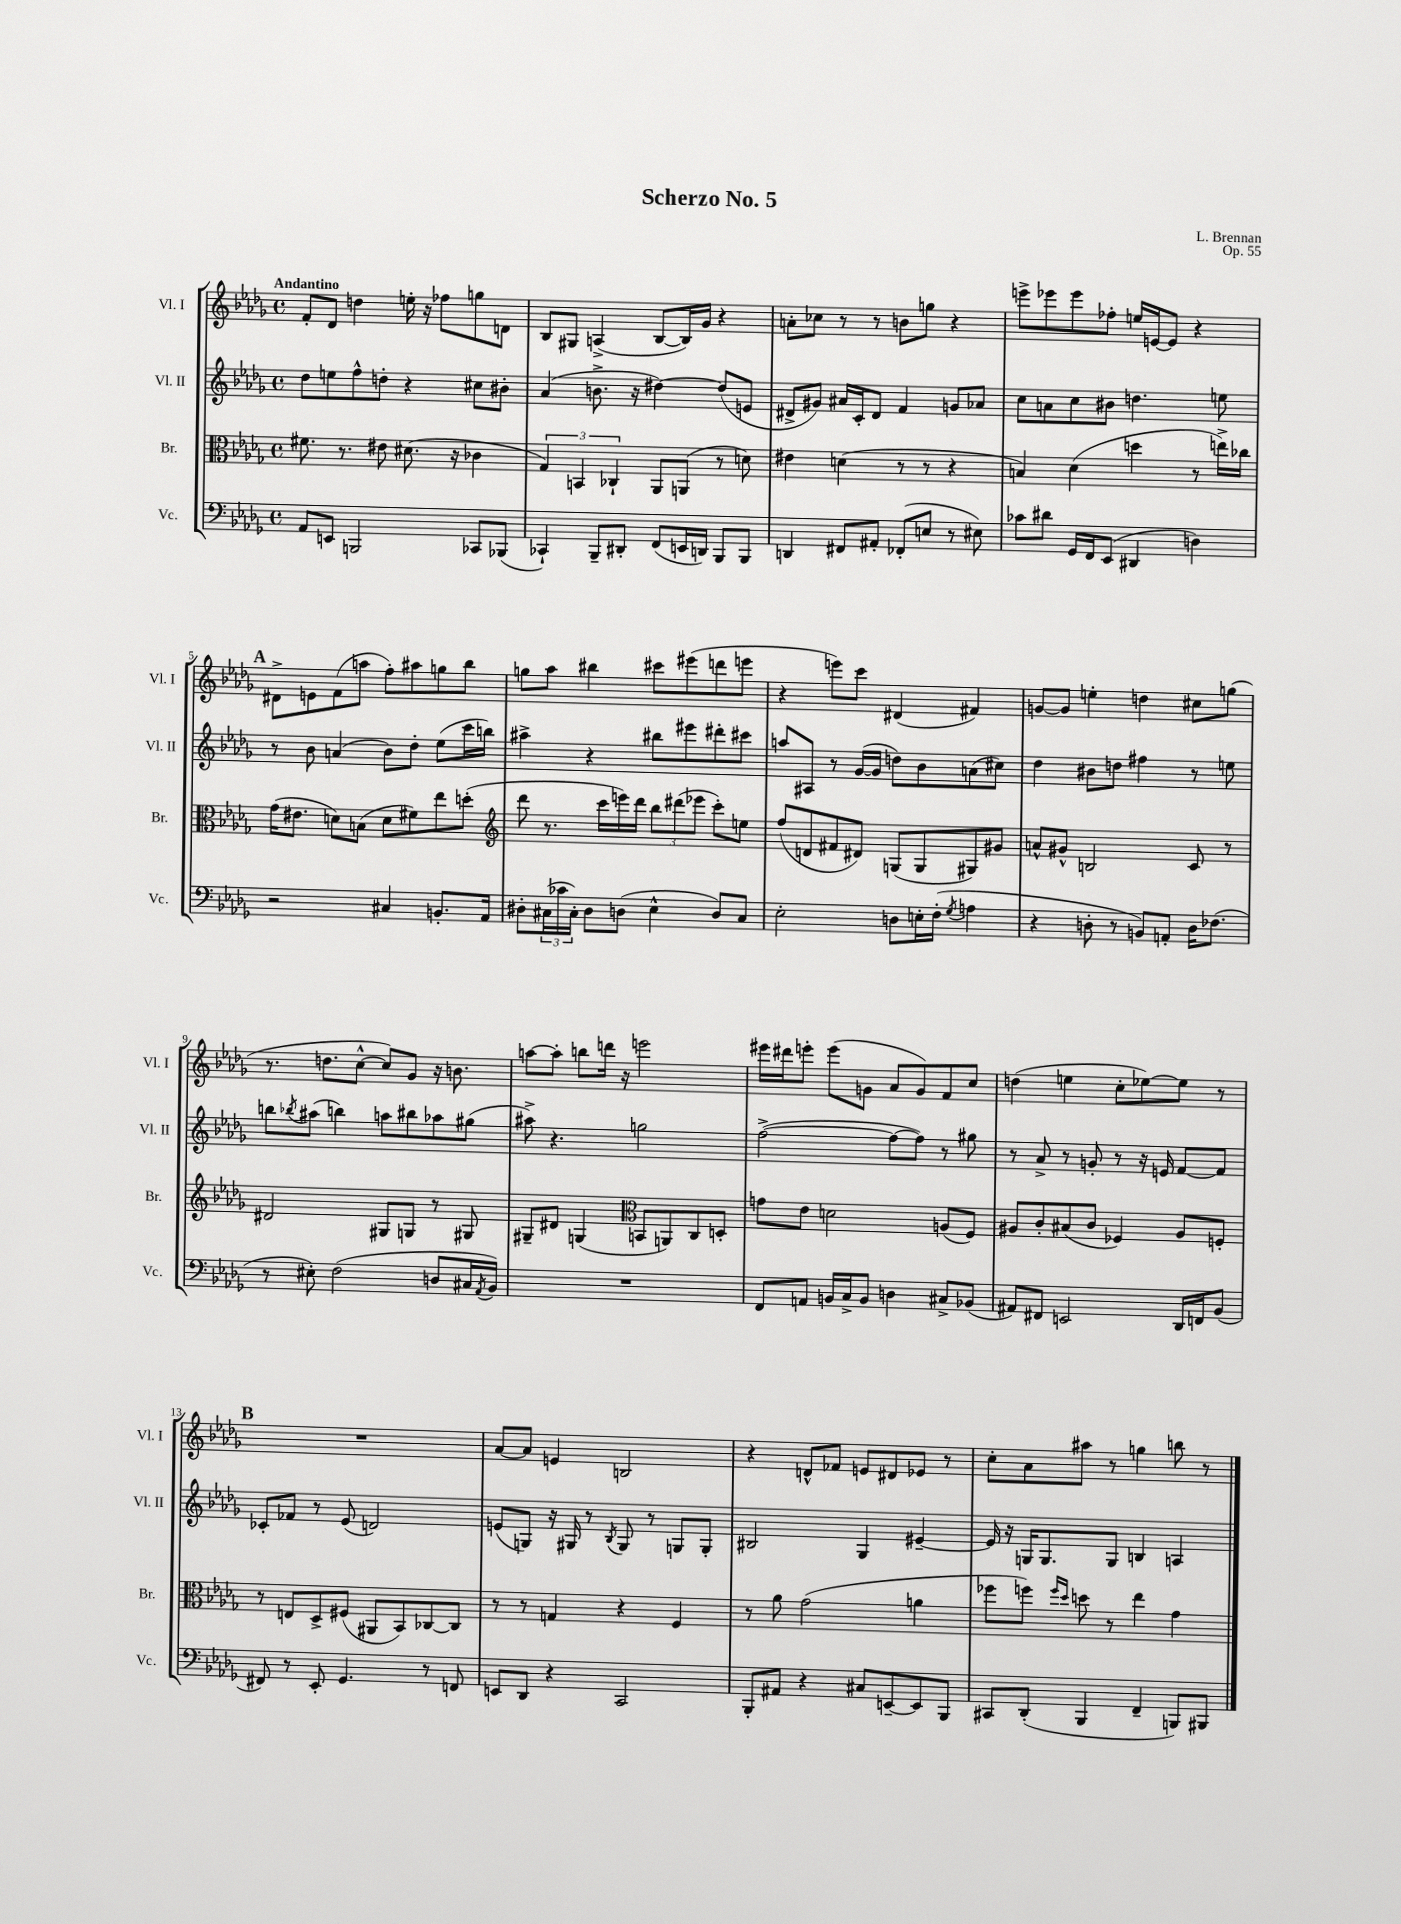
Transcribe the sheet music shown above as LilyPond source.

\header { title = "Scherzo No. 5" composer = "L. Brennan" opus = "Op. 55" }
<<
\new StaffGroup <<
\new Staff = "s0" \with { instrumentName = "Vl. I" shortInstrumentName = "Vl. I" } {
    \clef treble \key des \major \defaultTimeSignature \time 4/4 \tempo "Andantino"
    f'8-. des'8 d''4 e''16-. r16 fes''8 g''8 d'8 |
    bes8 gis8 a4->( bes8~ bes16) ges'16 r4 |
    a'8-. ces''8 r8 r8 b'8 g''8 r4 |
    e'''8-> ees'''8 ees'''8 fes''8-. e''16 e'16~ e'8 r4 |
    \mark \markup { \bold "A" } dis'8-> e'8 f'8( a''8 f''8-.) ais''8 g''8 bes''8 |
    g''8 aes''8 bis''4 cis'''8 eis'''8( d'''8 e'''8 |
    r4 e'''8) c'''8 dis'4( fis'4) |
    g'8~ g'8 e''4-. d''4 cis''8 g''8( |
    r8. d''8. c''8~-^ c''8) ges'8 r16 b'8. |
    a''8~ a''8-. b''8 d'''16 r16 e'''2 |
    eis'''16 dis'''16 e'''8-. e'''8( g'8 aes'8 g'8) f'8 c''8 |
    d''4( e''4 c''8-. ees''8~) ees''8 r8 |
    \mark \markup { \bold "B" } R1 |
    aes'8~ aes'8 e'4 b2 |
    r4 d'8-^ fes'8 e'8 dis'8 ees'8 r8 |
    c''8-. aes'8 ais''8 r8 g''4 b''8 r8 \bar "|." |
}
\new Staff = "s1" \with { instrumentName = "Vl. II" shortInstrumentName = "Vl. II" } {
    \clef treble \key des \major \defaultTimeSignature \time 4/4
    des''8 e''8 f''8-^ d''8-. r4 cis''8 bis'8-. |
    aes'4( b'8.-> r16 dis''4~) dis''8( e'8 |
    dis'8-> gis'8) ais'16 c'16-. dis'8 f'4 g'8 aes'8 |
    c''8 a'8 c''8 bis'8 d''4. e''8 |
    \mark \markup { \bold "A" } r8 bes'8 a'4( bes'8) des''8-. ees''8( c'''16 b''16) |
    ais''4-> r4 bis''8 eis'''8 dis'''8-. cis'''8 |
    a''8 ais8 r8 ges'16~( ges'16 d''8) bes'8 a'8( cis''8) |
    des''4 bis'8 d''8 fis''4 r8 e''8 |
    b''8 \acciaccatura { bes''8 } ais''8( b''4) a''8 bis''8 aes''8 gis''8( |
    ais''8->) r4. g''2 |
    f''2~->( f''8~ f''8) r8 gis''8 |
    r8 aes'8-> r8 g'8-. r8 r16 e'16 f'8~ f'8 |
    \mark \markup { \bold "B" } ces'8-. fes'8 r8 ees'8( d'2) |
    e'8( g8) r16 gis16 r8 \acciaccatura { bes8 } gis8 r8 g8 g8-. |
    bis2 ges4 eis'4~-- |
    eis'16 r16 g16 g8. g8 b4 a4 \bar "|." |
}
\new Staff = "s2" \with { instrumentName = "Br." shortInstrumentName = "Br." } {
    \clef alto \key des \major \defaultTimeSignature \time 4/4
    fis'8. r8. eis'8 dis'8.( r16 ces'4 |
    \tuplet 3/2 { ges4) b,4 ces4-! } aes,8 a,8( r8 d'8) |
    eis'4 d'4( r8 r8 r4 |
    b4) des'4( d''4 r8 e''16->) ces''16 |
    \mark \markup { \bold "A" } ges'16( eis'8. d'8) b8( d'8 fis'8) ees''8 d''8-.( |
    \clef treble des'''8 r8. c'''16 e'''16) des'''16 \tuplet 3/2 { bes''8 dis'''8( ees'''8 } c'''8-.) e''8 |
    f''8( d'8 fis'8 dis'8) g8( g8 gis8) gis'8 |
    a'8-^ gis'8-^ b2 c'8 r8 |
    dis'2 gis8 g8 r8 gis8 |
    gis8-- dis'8 g4( \clef alto b,8 a,8) c8 d8-. |
    g'8 ees'8 d'2 a8( f8) |
    ais8 c'8-. bis8( c'8 fes4) ais8 f8-. |
    \mark \markup { \bold "B" } r8 e8 des8-> fis8( ais,8 bes,8) ces8~ ces8 |
    r8 r8 g4 r4 f4 |
    r8 aes'8 ges'2( a'4 |
    fes''8 f''8) \grace { f''16 des''16 } d''8 r8 ees''4 ges'4 \bar "|." |
}
\new Staff = "s3" \with { instrumentName = "Vc." shortInstrumentName = "Vc." } {
    \clef bass \key des \major \defaultTimeSignature \time 4/4
    aes,8 e,8 b,,2 ces,8 bes,,8( |
    ces,4-!) bes,,8-- dis,8-. f,8( e,16 d,16) bes,,8 bes,,8 |
    d,4 fis,8 ais,8-. fes,8-.( e8 r8 eis8) |
    ces'8 dis'8 ges,16 f,16 ees,8( dis,4 d4) |
    \mark \markup { \bold "A" } r2 cis4 b,8.-. aes,16 |
    dis8-. \tuplet 3/2 { cis16( ces'16 cis16-.) } dis8 d8( ees4-^ d8) cis8 |
    ees2-. d8 e16-. f16-.( \acciaccatura { ges8 } a4 |
    r4 d8-. r8 b,8) a,8-. d16 fes8.( |
    r8 eis8-.) f2( d8 cis16 \acciaccatura { aes,8 } bes,16) |
    R1 |
    f,8 a,8 b,16 c16-> b,8 d4 cis8-> bes,8( |
    ais,8) fis,8 e,2 des,16 f,16 bes,8( |
    \mark \markup { \bold "B" } fis,8) r8 ees,8-. ges,4. r8 f,8 |
    e,8 des,8 r4 c,2 |
    bes,,8-. ais,8 r4 cis8 e,8~-- e,8 bes,,8 |
    cis,8 des,8-.( bes,,4 f,4-- b,,8) bis,,8 \bar "|." |
}
>>
>>
